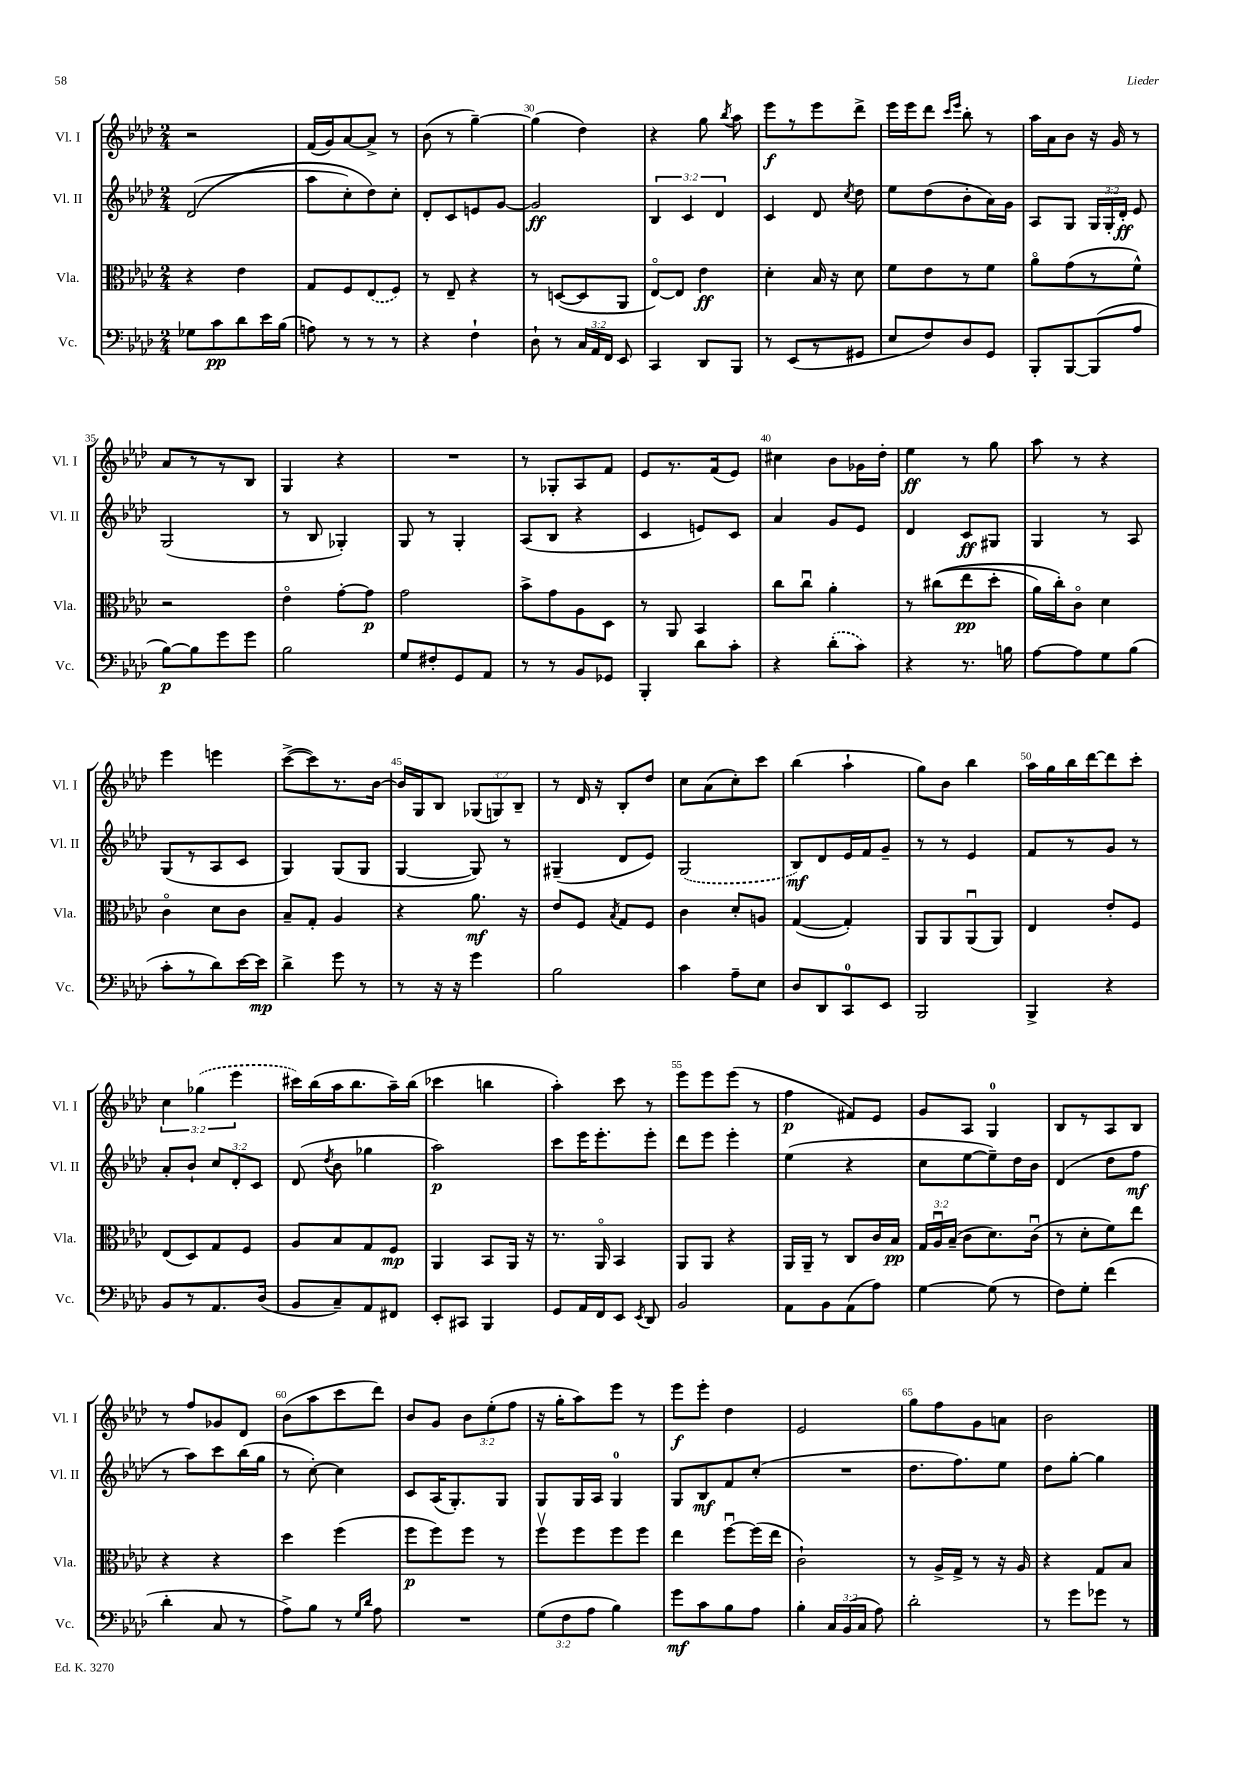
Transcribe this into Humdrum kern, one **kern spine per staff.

**kern	**dynam	**kern	**dynam	**kern	**dynam	**kern	**dynam
*part4	*part4	*part3	*part3	*part2	*part2	*part1	*part1
*staff4	*staff4	*staff3	*staff3	*staff2	*staff2	*staff1	*staff1
*I"Vc.	*	*I"Vla.	*	*I"Vl. II	*	*I"Vl. I	*
*I'Vc.	*	*I'Vla.	*	*I'Vl. II	*	*I'Vl. I	*
*clefF4	*	*clefC3	*	*clefG2	*	*clefG2	*
*k[b-e-a-d-]	*	*k[b-e-a-d-]	*	*k[b-e-a-d-]	*	*k[b-e-a-d-]	*
*M2/4	*	*M2/4	*	*M2/4	*	*M2/4	*
=27	=27	=27	=27	=27	=27	=27	=27
8G-X\L	.	4r	.	((2d-/	.	2r	.
8c\	pp	.	.	.	.	.	.
8d-\	.	4e-\	.	.	.	.	.
16e-\L	.	.	.	.	.	.	.
(16B-\JJ	.	.	.	.	.	.	.
=28	=28	=28	=28	=28	=28	=28	=28
8An\)	.	8G/L	.	8aa-\L	.	(16f/LL	.
.	.	.	.	.	.	16g/J)	.
8r	.	8F/	.	8cc'\)	.	[8a-/	.
8r	.	(8E-/	.	8dd-\)	.	8a-^/J]	.
8r	.	8F/J)	.	8cc'\J	.	8r	.
=29	=29	=29	=29	=29	=29	=29	=29
4r	.	8r	.	8d-'/L	.	(8b-\	.
.	.	8E-~/	.	8c/	.	8r	.
4F`\	.	4r	.	8en/	.	[4gg~\)	.
.	.	.	.	[8g/J	.	.	.
=30	=30	=30	=30	=30	=30	=30	=30
8D-`\	.	8r	.	2g/]	ff	(4gg\]	.
8r	.	([8Dn/L	.	.	.	.	.
24C/LL	.	8D/]	.	.	.	4dd-\)	.
24AA-/	.	.	.	.	.	.	.
24FF/JJ	.	.	.	.	.	.	.
8EE-/	.	8AA-/J	.	.	.	.	.
=31	=31	=31	=31	=31	=31	=31	=31
4CC/	.	[8E-/L)	.	6B-/	.	4r	.
.	.	8E-/J]	.	.	.	.	.
.	.	.	.	6c/	.	.	.
8DD-/L	.	4e-\	ff	.	.	8gg\	.
.	.	.	.	6d-/	.	.	.
.	.	.	.	.	.	8qbb-/	.
8BBB-/J	.	.	.	.	.	8aa-\	.
=32	=32	=32	=32	=32	=32	=32	=32
8r	.	4d-'\	.	4c/	.	8eee-\L	f
(8EE-/L	.	.	.	.	.	8r	.
8r	.	16B-/	.	8d-/	.	8eee-\	.
.	.	16r	.	.	.	.	.
.	.	.	.	8qcc/	.	.	.
8GG#X/J	.	8d-\	.	8dd-\	.	8ddd-^\J	.
=33	=33	=33	=33	=33	=33	=33	=33
8E-/L	.	8f\L	.	8ee-\L	.	16eee-\LL	.
.	.	.	.	.	.	16eee-\J	.
8F/)	.	8e-\	.	(8dd-\	.	8ddd-\J	.
.	.	.	.	.	.	16qqccc/LL	.
.	.	.	.	.	.	16qqeee-/JJ	.
8D-/	.	8r	.	8b-'\	.	8bb-'\	.
8GG/J	.	8f\J	.	16a-\L)	.	8r	.
.	.	.	.	16g\JJ	.	.	.
=34	=34	=34	=34	=34	=34	=34	=34
8BBB-'/L	.	8a-\L	.	8A-/L	.	16aa-\LL	.
.	.	.	.	.	.	16a-\J	.
[8BBB-/	.	(8g\	.	8G/J	.	8b-\J	.
(8BBB-/]	.	8r	.	24G/LL	.	16r	.
.	.	.	.	24G'/	.	.	.
.	.	.	.	.	.	16g/	.
.	.	.	.	24d-'/JJ	ff	.	.
8A-/J	.	8f^^\J)	.	8e-/	.	8r	.
!!LO:LB:g=z
=35	=35	=35	=35	=35	=35	=35	=35
[8B-\L)	p	2r	.	(2G/	.	8a-/L	.
8B-\]	.	.	.	.	.	8r	.
8g\	.	.	.	.	.	8r	.
8g\J	.	.	.	.	.	8B-/J	.
=36	=36	=36	=36	=36	=36	=36	=36
2B-\	.	4e-\	.	8r	.	4G/	.
.	.	.	.	8B-/	.	.	.
.	.	[8g'\L	.	4G-X'/)	.	4r	.
.	.	8g\J]	p	.	.	.	.
=37	=37	=37	=37	=37	=37	=37	=37
8G/L	.	2g\	.	8G/	.	2r	.
8F#X'/	.	.	.	8r	.	.	.
8GG/	.	.	.	4G'/	.	.	.
8AA-/J	.	.	.	.	.	.	.
=38	=38	=38	=38	=38	=38	=38	=38
8r	.	8b-^\L	.	(8A-/L	.	8r	.
8r	.	8g\	.	8B-/J	.	8G-X'/L	.
8BB-/L	.	8A-\	.	4r	.	8A-/	.
8GG-X/J	.	8D-\J	.	.	.	8f/J	.
=39	=39	=39	=39	=39	=39	=39	=39
4BBB-'/	.	8r	.	4c/	.	8e-/L	.
.	.	8AA-/	.	.	.	8.r	.
8d-\L	.	4BB-/	.	8en/L)	.	.	.
.	.	.	.	.	.	(16f/k	.
8c'\J	.	.	.	8c/J	.	8e-/J)	.
=40	=40	=40	=40	=40	=40	=40	=40
4r	.	8cc\L	.	4a-/	.	4cc#X\	.
.	.	8ccu\J	.	.	.	.	.
(8d-'\L	.	4a-'\	.	8g/L	.	8b-\L	.
8c\J)	.	.	.	8e-/J	.	16g-X\L	.
.	.	.	.	.	.	16dd-'\JJ	.
=41	=41	=41	=41	=41	=41	=41	=41
4r	.	8r	.	4d-/	.	4ee-\	ff
.	.	((8cc#X\L	.	.	.	.	.
8.r	.	8ee-\	pp	8c/L	ff	8r	.
.	.	8dd-'\J	.	8G#X/J	.	8gg\	.
16Bn\	.	.	.	.	.	.	.
=42	=42	=42	=42	=42	=42	=42	=42
[8A-\L	.	16a-\LL)	.	4G/	.	8aa-\	.
.	.	16cc'\J)	.	.	.	.	.
8A-\]	.	8c\J	.	.	.	8r	.
8G\	.	4d-\	.	8r	.	4r	.
(8B-\J	.	.	.	8A-/	.	.	.
!!LO:LB:g=z
=43	=43	=43	=43	=43	=43	=43	=43
8c'\L	.	4c\	.	(8G/L	.	4eee-\	.
8r	.	.	.	8r	.	.	.
8d-\)	.	8d-\L	.	8A-/	.	4eeen\	.
[16e-\L	.	8c\J	.	8c/J	.	.	.
16e-\JJ]	mp	.	.	.	.	.	.
=44	=44	=44	=44	=44	=44	=44	=44
4d-^\	.	8B-~/L	.	4G/)	.	([8ccc^\L	.
.	.	8G'/J	.	.	.	8ccc\])	.
8g\	.	4A-/	.	(8G/L	.	8.r	.
8r	.	.	.	8G/J	.	.	.
.	.	.	.	.	.	[16b-\Jk	.
=45	=45	=45	=45	=45	=45	=45	=45
8r	.	4r	.	[4G/	.	16b-/LL]	.
.	.	.	.	.	.	16G/J	.
16r	.	.	.	.	.	8B-/J	.
16r	.	.	.	.	.	.	.
4g\	.	8.a-\	mf	8G/])	.	(12G-X/L	.
.	.	.	.	.	.	12Gn/)	.
.	.	.	.	8r	.	.	.
.	.	.	.	.	.	12B-~/J	.
.	.	16r	.	.	.	.	.
=46	=46	=46	=46	=46	=46	=46	=46
2B-\	.	8e-/L	.	(4G#X~/	.	8r	.
.	.	8F/J	.	.	.	16d-/	.
.	.	.	.	.	.	16r	.
.	.	8qB-/	.	.	.	.	.
.	.	8G/L	.	8d-/L	.	8B-'/L	.
.	.	8F/J	.	8e-/J)	.	8dd-/J	.
=47	=47	=47	=47	=47	=47	=47	=47
4c\	.	4c\	.	(2G/	.	8cc\L	.
.	.	.	.	.	.	(8a-\	.
8A-~\L	.	8d-'/L	.	.	.	8cc'\)	.
8E-\J	.	8An/J	.	.	.	8ccc\J	.
=48	=48	=48	=48	=48	=48	=48	=48
8D-/L	.	([4G/	.	8B-/L)	mf	(4bb-\	.
8DD-/	.	.	.	8d-/	.	.	.
8CC/	.	4G'/])	.	16e-/L	.	4aa-`\	.
.	.	.	.	16f/J	.	.	.
8EE-/J	.	.	.	8g~/J	.	.	.
=49	=49	=49	=49	=49	=49	=49	=49
2BBB-/	.	8AA-/L	.	8r	.	8gg\L)	.
.	.	8AA-/	.	8r	.	8b-\J	.
.	.	(8AA-u/	.	4e-/	.	4bb-\	.
.	.	8AA-/J)	.	.	.	.	.
=50	=50	=50	=50	=50	=50	=50	=50
4BBB-^/	.	4E-/	.	8f/L	.	16aa-\LL	.
.	.	.	.	.	.	16gg\	.
.	.	.	.	8r	.	16bb-\	.
.	.	.	.	.	.	[16ddd-\J	.
4r	.	8e-'/L	.	8g/J	.	8ddd-\]	.
.	.	8F/J	.	8r	.	8ccc'\J	.
!!LO:LB:g=z
=51	=51	=51	=51	=51	=51	=51	=51
8BB-/L	.	(8E-/L	.	8a-'/L	.	6cc\	.
8r	.	8D-/)	.	8b-`/J	.	.	.
.	.	.	.	.	.	(6gg-X\	.
8.AA-/	.	8G/	.	12cc/L	.	.	.
.	.	.	.	12d-'/	.	6eee-\	.
.	.	8F/J	.	.	.	.	.
.	.	.	.	12c/J	.	.	.
(16D-/Jk	.	.	.	.	.	.	.
=52	=52	=52	=52	=52	=52	=52	=52
8BB-/L	.	8A-/L	.	(8d-/	.	16ccc#X\LL)	.
.	.	.	.	.	.	(16bb-\	.
.	.	.	.	8qdd-/	.	.	.
8C~/)	.	8B-/	.	8b-\	.	16aa-\J	.
.	.	.	.	.	.	8.bb-\	.
8AA-/	.	8G/	.	4gg-X\	.	.	.
8FF#X/J	.	8F/J	mp	.	.	16aa-~\L)	.
.	.	.	.	.	.	(16bb-\JJ	.
=53	=53	=53	=53	=53	=53	=53	=53
8EE-'/L	.	4AA-/	.	2aa-\)	p	4ccc-X\	.
8CC#X/J	.	.	.	.	.	.	.
4BBB-/	.	8BB-/L	.	.	.	4bbn\	.
.	.	16AA-/Jk	.	.	.	.	.
.	.	16r	.	.	.	.	.
=54	=54	=54	=54	=54	=54	=54	=54
8GG/L	.	8.r	.	8ccc\L	.	4aa-'\)	.
16AA-/L	.	.	.	16eee-\K	.	.	.
16FF/J	.	16AA-/	.	8.eee-'\	.	.	.
8EE-/J	.	4BB-/	.	.	.	8ccc\	.
8qEE-/	.	.	.	.	.	.	.
8DD-/	.	.	.	8eee-'\J	.	8r	.
=55	=55	=55	=55	=55	=55	=55	=55
2BB-/	.	8AA-/L	.	8ddd-\L	.	8eee-\L	.
.	.	8AA-/J	.	8eee-\J	.	8eee-\	.
.	.	4r	.	4eee-'\	.	(8eee-\J	.
.	.	.	.	.	.	8r	.
=56	=56	=56	=56	=56	=56	=56	=56
8AA-\L	.	16AA-/LL	.	(4ee-\	.	4ff\	p
.	.	16AA-~/JJ	.	.	.	.	.
8BB-\	.	8r	.	.	.	.	.
(8AA-\	.	8C/L	.	4r	.	8f#X/L)	.
8A-\J)	.	16c/L	.	.	.	8e-/J	.
.	.	16B-/JJ	pp	.	.	.	.
=57	=57	=57	=57	=57	=57	=57	=57
[4G\	.	24G/LL	.	8cc\L	.	8g/L	.
.	.	24A-u/	.	.	.	.	.
.	.	(24B-~/JJ	.	.	.	.	.
.	.	8c\L	.	[8ee-\	.	8A-/J	.
(8G\]	.	8.d-\)	.	8ee-~\])	.	4G/	.
8r	.	.	.	16dd-\L	.	.	.
.	.	(16cu\Jk	.	16b-\JJ	.	.	.
=58	=58	=58	=58	=58	=58	=58	=58
8F\L)	.	8r	.	(4d-/	.	8B-/L	.
8G'\J	.	8d-'\L	.	.	.	8r	.
(4f\	.	8f\)	.	8dd-\L	.	8A-/	.
.	.	8ee-\J	.	8ff\J	mf	8B-/J	.
!!LO:LB:g=z
=59	=59	=59	=59	=59	=59	=59	=59
4d-'\	.	4r	.	8r	.	8r	.
.	.	.	.	8aa-\L)	.	8ff/L	.
8C/	.	4r	.	8ccc\	.	8g-X/	.
8r	.	.	.	(16bb-\L	.	8d-/J	.
.	.	.	.	16gg\JJ	.	.	.
=60	=60	=60	=60	=60	=60	=60	=60
8A-^\L)	.	4dd-\	.	8r	.	(8b-\L	.
8B-\J	.	.	.	[8cc'\)	.	8aa-\	.
8r	.	(4ff\	.	4cc\]	.	8ccc\	.
16qqG/LL	.	.	.	.	.	.	.
16qqd-/JJ	.	.	.	.	.	.	.
8A-\	.	.	.	.	.	8ddd-\J)	.
=61	=61	=61	=61	=61	=61	=61	=61
2r	.	8ff\L	p	8c/L	.	8b-/L	.
.	.	8ff\)	.	(16A-/K	.	8g/J	.
.	.	.	.	8.G'/)	.	.	.
.	.	8ff\J	.	.	.	12b-\L	.
.	.	.	.	.	.	(12ee-'\	.
.	.	8r	.	8G/J	.	.	.
.	.	.	.	.	.	12ff\J	.
=62	=62	=62	=62	=62	=62	=62	=62
(12G\L	.	8ffv\L	.	8G/L	.	16r	.
.	.	.	.	.	.	16gg'\KL	.
12F\	.	.	.	.	.	.	.
.	.	8ff\	.	16G/L	.	8aa-\)	.
12A-\J	.	.	.	.	.	.	.
.	.	.	.	16A-/JJ	.	.	.
4B-\)	.	8ff\	.	4G/	.	8eee-\J	.
.	.	8ff\J	.	.	.	8r	.
=63	=63	=63	=63	=63	=63	=63	=63
8g\L	mf	4ee-\	.	8G/L	.	8eee-\L	f
8c\	.	.	.	8B-/	mf	8eee-'\J	.
8B-\	.	[8ffu\L	.	8f/	.	4dd-\	.
8A-\J	.	(16ff\L]	.	(8cc'/J	.	.	.
.	.	16ee-\JJ	.	.	.	.	.
=64	=64	=64	=64	=64	=64	=64	=64
4B-'\	.	2c`\)	.	2r	.	2e-/	.
24C/LL	.	.	.	.	.	.	.
(24BB-/	.	.	.	.	.	.	.
24C/JJ	.	.	.	.	.	.	.
8A-\)	.	.	.	.	.	.	.
=65	=65	=65	=65	=65	=65	=65	=65
2d-'\	.	8r	.	8.dd-\L	.	8gg\L	.
.	.	16A-^/LL	.	.	.	8ff\	.
.	.	16G^/JJ	.	8.ff\)	.	.	.
.	.	8r	.	.	.	8g\	.
.	.	16r	.	8ee-\J	.	8an\J	.
.	.	16A-/	.	.	.	.	.
=66	=66	=66	=66	=66	=66	=66	=66
8r	.	4r	.	8dd-\L	.	2b-\	.
8g\L	.	.	.	[8gg'\J	.	.	.
8g-X\J	.	8G/L	.	4gg\]	.	.	.
8r	.	8B-/J	.	.	.	.	.
==	==	==	==	==	==	==	==
*-	*-	*-	*-	*-	*-	*-	*-
